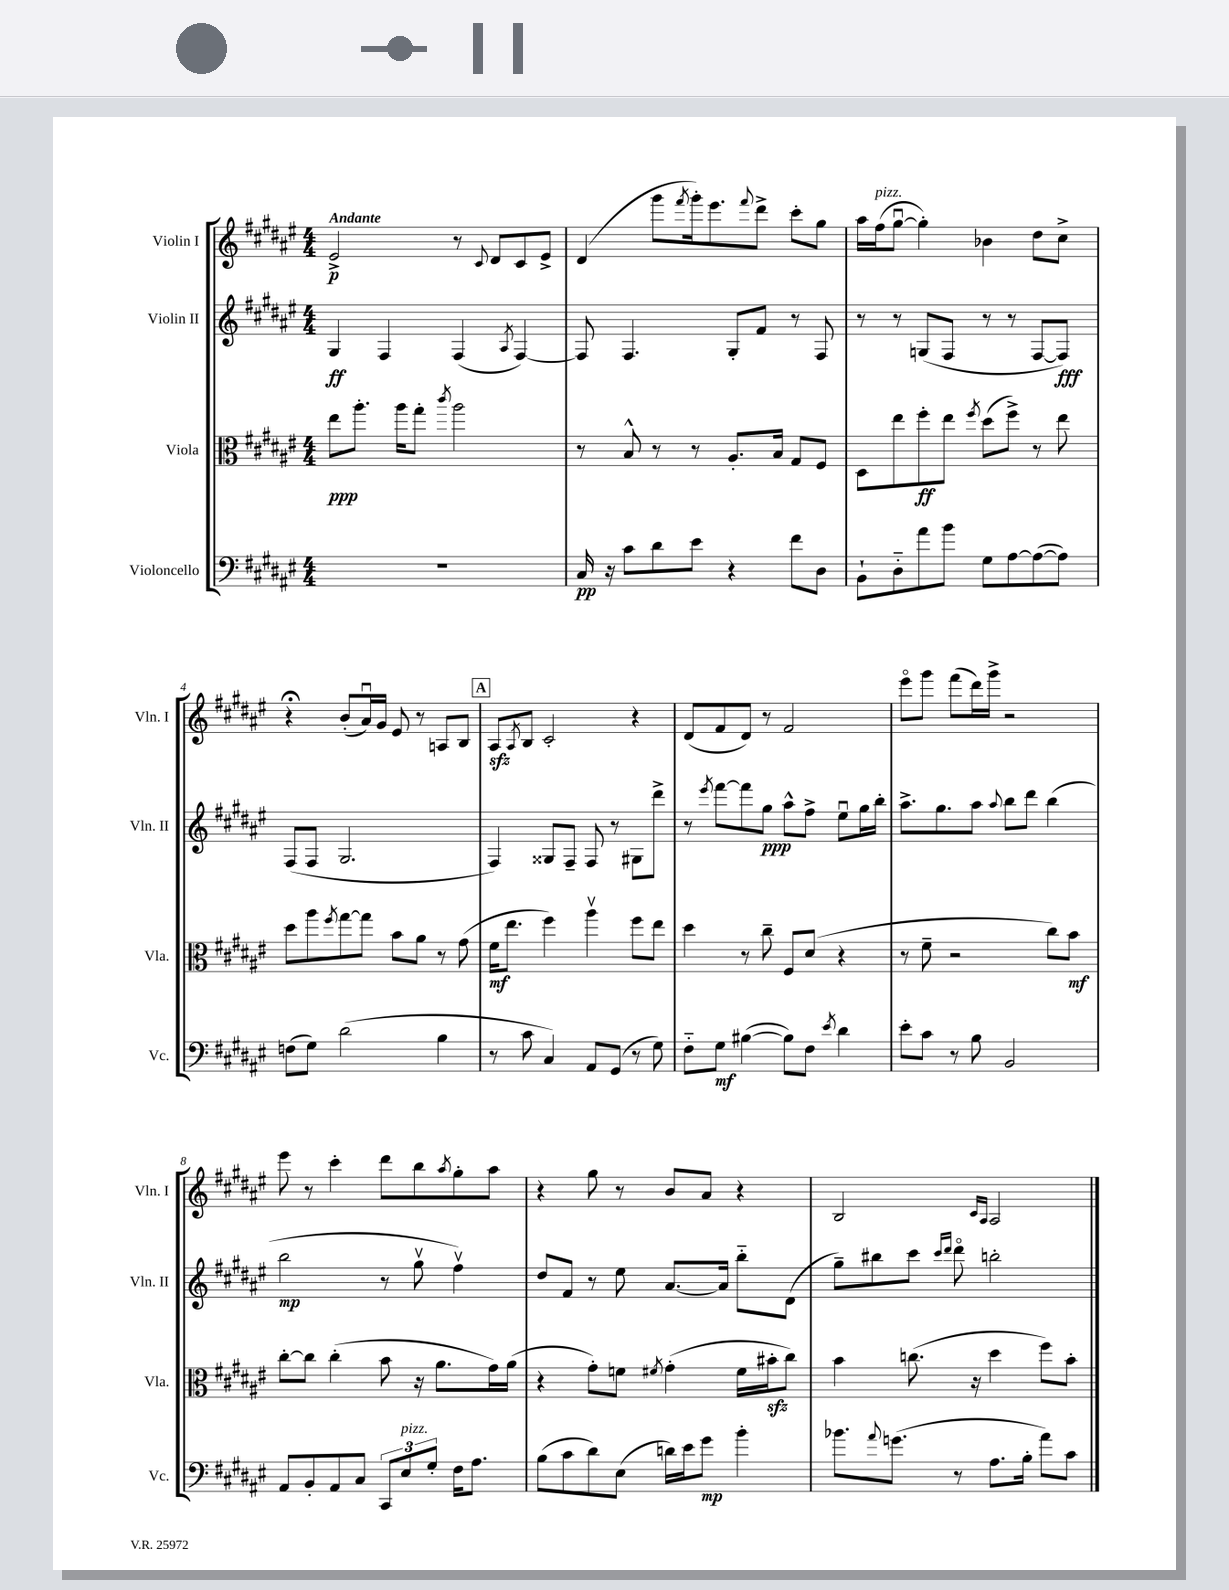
<<
\new StaffGroup <<
\new Staff = "s0" \with { instrumentName = "Violin I" shortInstrumentName = "Vln. I" } {
    \clef treble \key fis \major \numericTimeSignature \time 4/4 \tempo "Andante"
    eis'2->\p r8 \appoggiatura { cis'8 } dis'8 cis'8 eis'8-> |
    dis'4( gis'''8 \acciaccatura { fis'''8 } gis'''16-.) eis'''8. \appoggiatura { fis'''8 } dis'''8-> cis'''8-. gis''8 |
    ais''16 fis''16^\markup { \italic "pizz." }( gis''8~\downbow gis''4-.) bes'4 dis''8 cis''8-> |
    r4\fermata b'8-.( ais'16\downbow) gis'16 eis'8 r8 a8 b8 |
    \mark \markup { \box "A" } ais8\sfz \acciaccatura { ais8 } b8 cis'2-. r4 |
    dis'8( fis'8 dis'8) r8 fis'2 |
    eis'''8\flageolet gis'''8 fis'''8( dis'''16) gis'''16-> r2 |
    eis'''8 r8 cis'''4-. dis'''8 b''8 \acciaccatura { ais''8 } gis''8-. ais''8 |
    r4 gis''8 r8 b'8 ais'8 r4 |
    b2 \grace { cis'16 ais16 } ais2 \bar "|." |
}
\new Staff = "s1" \with { instrumentName = "Violin II" shortInstrumentName = "Vln. II" } {
    \clef treble \key fis \major \numericTimeSignature \time 4/4
    gis4\ff fis4 fis4( \acciaccatura { ais8 } fis4~) |
    fis8 fis4. gis8-. fis'8 r8 fis8 |
    r8 r8 g8( fis8 r8 r8 fis8~ fis8\fff) |
    fis8( fis8 gis2. |
    \mark \markup { \box "A" } fis4) gisis8 fis8-- fis8 r8 gis8 dis'''8-> |
    r8 \acciaccatura { eis'''8 } fis'''8~ fis'''8 gis''8\ppp ais''8-^ fis''8-> eis''8\downbow gis''16 b''16-. |
    ais''8.-> gis''8. ais''8 \appoggiatura { ais''8 } b''8 dis'''8 b''4( |
    b''2\mp r8 gis''8\upbow fis''4\upbow) |
    dis''8 fis'8 r8 eis''8 ais'8.~ ais'16 b''8-_ dis'8( |
    gis''8--) bis''8 cis'''8 \grace { cis'''16 dis'''16 } dis'''8\flageolet b''2-. \bar "|." |
}
\new Staff = "s2" \with { instrumentName = "Viola" shortInstrumentName = "Vla." } {
    \clef alto \key fis \major \numericTimeSignature \time 4/4
    eis''8\ppp ais''8.-. ais''16 gis''8-. \acciaccatura { cis'''8 } ais''2 |
    r8 b8-^ r8 r8 ais8.-. b16 gis8 fis8 |
    dis8 eis''8 fis''8-.\ff eis''8 \acciaccatura { fis''8 } dis''8( fis''8->) r8 eis''8 |
    dis''8 ais''8 \acciaccatura { fis''8 } gis''8~ gis''8 b'8 ais'8 r8 gis'8( |
    \mark \markup { \box "A" } fis'16\mf eis''8. fis''4) ais''4\upbow fis''8 eis''8 |
    dis''4 r8 cis''8-- fis8 dis'8( r4 |
    r8 fis'8-- r2 cis''8) b'8\mf |
    cis''8~-. cis''8 cis''4-.( b'8 r16 ais'8. gis'16) ais'16( |
    r4 gis'8-.) f'8 \acciaccatura { fis'8 } gis'4-.( fis'16 bis'16-.\sfz cis''8) |
    b'4 c''8.( r16 dis''4 fis''8) b'8-. \bar "|." |
}
\new Staff = "s3" \with { instrumentName = "Violoncello" shortInstrumentName = "Vc." } {
    \clef bass \key fis \major \numericTimeSignature \time 4/4
    R1 |
    cis16\pp r16 cis'8 dis'8 eis'8 r4 fis'8 dis8 |
    b,8-! dis8-_ ais'8 b'8 gis8 ais8~ ais8~( ais8) |
    f8( gis8) dis'2( b4 |
    \mark \markup { \box "A" } r8 cis'8 cis4) ais,8 gis,8( r8 gis8) |
    fis8-_ gis8\mf bis4~( bis8) fis8 \acciaccatura { eis'8 } dis'4 |
    eis'8-. cis'8 r8 b8 b,2 |
    ais,8 b,8-. ais,8 cis8 \tuplet 3/2 { cis,8 eis8^\markup { \italic "pizz." } gis8-. } fis16 ais8. |
    b8( cis'8 dis'8) eis8( d'16) eis'16 gis'8\mp b'4-. |
    bes'8. \appoggiatura { ais'8 } g'8.( r8 ais8. b16-. ais'8) cis'8 \bar "|." |
}
>>
>>
